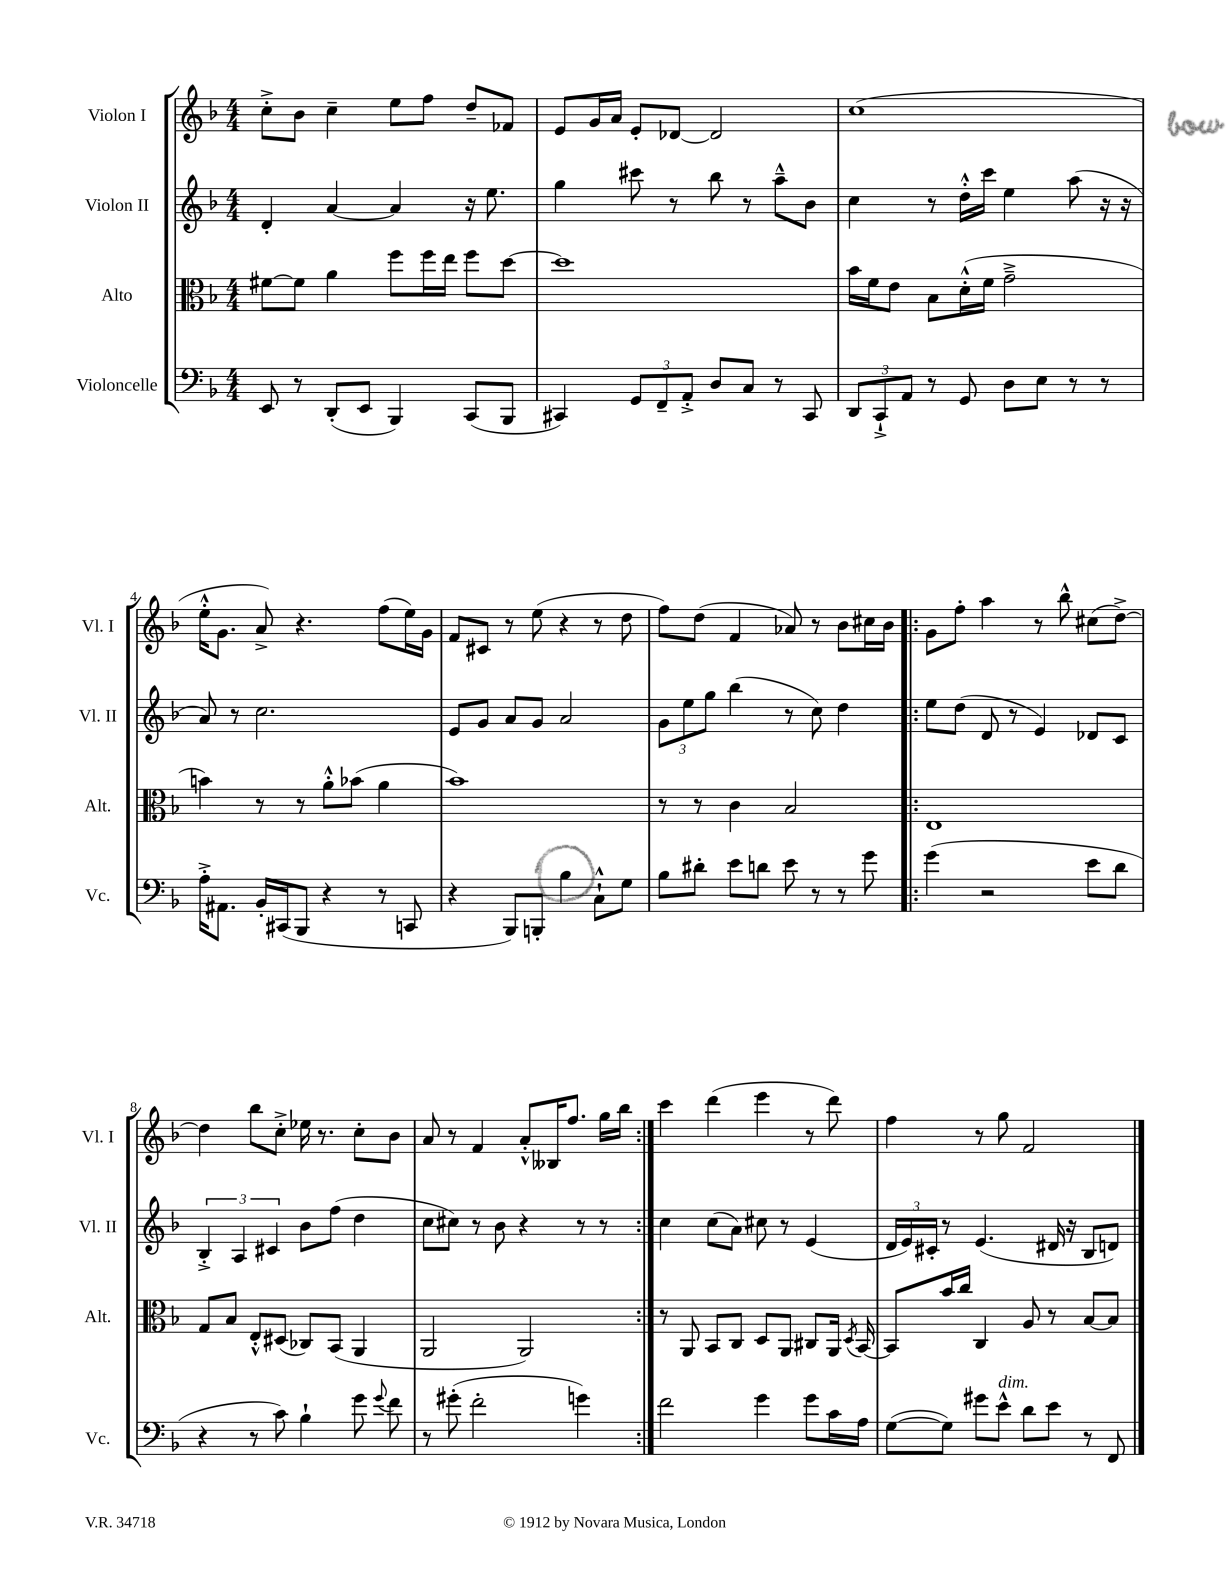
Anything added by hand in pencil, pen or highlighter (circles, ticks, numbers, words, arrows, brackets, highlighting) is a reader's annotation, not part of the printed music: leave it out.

**kern	**kern	**kern	**kern
*part4	*part3	*part2	*part1
*staff4	*staff3	*staff2	*staff1
*I"Violoncelle	*I"Alto	*I"Violon II	*I"Violon I
*I'Vc.	*I'Alt.	*I'Vl. II	*I'Vl. I
*clefF4	*clefC3	*clefG2	*clefG2
*k[b-]	*k[b-]	*k[b-]	*k[b-]
*M4/4	*M4/4	*M4/4	*M4/4
=1	=1	=1	=1
8EE/	[8f#X\L	4d'/	8cc'^\L
8r	8f#\J]	.	8b-\J
(8DD'/L	4a\	[4a/	4cc~\
8EE/J	.	.	.
4BBB-/)	8ff\L	4a/]	8ee\L
.	16ff\L	.	8ff\J
.	16ee\JJ	.	.
(8CC/L	8ff\L	16r	8dd~/L
.	.	8.ee\	.
8BBB-/J	[8dd\J	.	8f-X/J
=2	=2	=2	=2
4CC#X/)	1dd]	4gg\	8e/L
.	.	.	16g/L
.	.	.	16a/JJ
12GG/L	.	8ccc#X\	8e'/L
12FF~/	.	.	.
.	.	8r	[8d-X/J
12AA'^/J	.	.	.
8D/L	.	8bb-\	2d-/]
8C/J	.	8r	.
8r	.	8aa~^^\L	.
8CC#/	.	8b-\J	.
=3	=3	=3	=3
12DD/L	16b-\LL	4cc\	(1cc
.	16f\J	.	.
12CC`^/	.	.	.
.	8e\J	.	.
12AA/J	.	.	.
8r	8B-\L	8r	.
8GG/	(16d'^^\L	16dd'^^\LL	.
.	16f\JJ	16ccc\JJ	.
8D\L	2g~^\	4ee\	.
8E\J	.	.	.
8r	.	(8aa\	.
8r	.	16r	.
.	.	16r	.
!!LO:LB:g=z
=4	=4	=4	=4
16A'^\KL	4bn\)	8a/)	16ee'^^\KL
8.AA#X\J	.	.	8.g\J
.	.	8r	.
16BB-'/LL	8r	2.cc\	8a^/)
(16CC#X/J	.	.	.
8BBB-/J	8r	.	4.r
4r	8a'^^\L	.	.
.	(8b-X\J	.	.
8r	4a\	.	(8ff\L
8CCn/	.	.	16ee\L)
.	.	.	16g\JJ
=5	=5	=5	=5
4r	1b-)	8e/L	8f/L
.	.	8g/J	8c#X/J
8BBB-/L)	.	8a/L	8r
8BBBn'/J	.	8g/J	(8ee\
4B-\	.	2a/	4r
8C`^^\L	.	.	8r
8G\J	.	.	8dd\
=6	=6	=6	=6
8B-\L	8r	12g\L	8ff\L)
.	.	12ee\	.
8d#X'\J	8r	.	(8dd\J
.	.	12gg\J	.
8e\L	4c\	(4bb-\	4f/
8dn\J	.	.	.
8e\	2B-/	8r	8a-X/)
8r	.	8cc\)	8r
8r	.	4dd\	8b-\L
8g\	.	.	16cc#X\L
.	.	.	16b-\JJ
=7!|:	=7!|:	=7!|:	=7!|:
(4g\	1E	8ee\L	8g\L
.	.	(8dd\J	8ff'\J
2r	.	8d/	4aa\
.	.	8r	.
.	.	4e/)	8r
.	.	.	8bb-^^\
8e\L	.	8d-X/L	(8cc#X\L
8d\J	.	8c/J	[8dd^\J)
!!LO:LB:g=z
=8	=8	=8	=8
4r	8G/L	6B-'^/	4dd\]
.	8B-/J	.	.
.	.	6A/	.
8r	8E'^^/L	.	8bb-\L
.	.	6c#X/	.
8c\)	(8D#X/J	.	8cc'^\J
4B-`\	8C-X/L)	8b-\L	16ee-X\
.	.	.	8.r
.	(8BB-/J	(8ff\J	.
8g\	4AA/	4dd\	8cc'\L
8qqg/	.	.	.
8f\	.	.	8b-\J
=9	=9	=9	=9
8r	2AA/	8cc\L	8a/
(8g#X'\	.	8cc#X\J)	8r
2f'\	.	8r	4f/
.	.	8b-\	.
.	2AA/)	4r	8a'^^/L
.	.	.	16B--X/K
.	.	.	8.ff/J
4gn\)	.	8r	.
.	.	8r	16gg\LL
.	.	.	16bb-\JJ
=10:|!	=10:|!	=10:|!	=10:|!
2f\	8r	4cc\	4ccc\
.	8AA/	.	.
.	8BB-/L	(8cc\L	(4ddd\
.	8C/J	8a\J)	.
4g\	8D/L	8cc#X\	4eee\
.	8AA/J	8r	.
8g\L	8C#X/L	(4e/	8r
16c\L	16AA/Jk	.	8ddd\)
.	8qD/	.	.
16A\JJ	[16BB-/	.	.
=11	=11	=11	=11
([8G\L	8BB-/L]	24d/LL	4ff\
.	.	24e/)	.
.	.	24c#X'/JJ	.
8G\J])	16b-/L	8r	.
.	16cc/JJ	.	.
8g#X\L	4C/	(4.e/	8r
!LO:TX:a:i:t=dim.	!	!	!
8e^^\J	.	.	8gg\
8d\L	8A/	.	2f/
8e\J	8r	16d#X/	.
.	.	16r	.
8r	[8B-/L	8B-/L	.
8FF/	8B-/J]	8dn/J)	.
==	==	==	==
*-	*-	*-	*-
